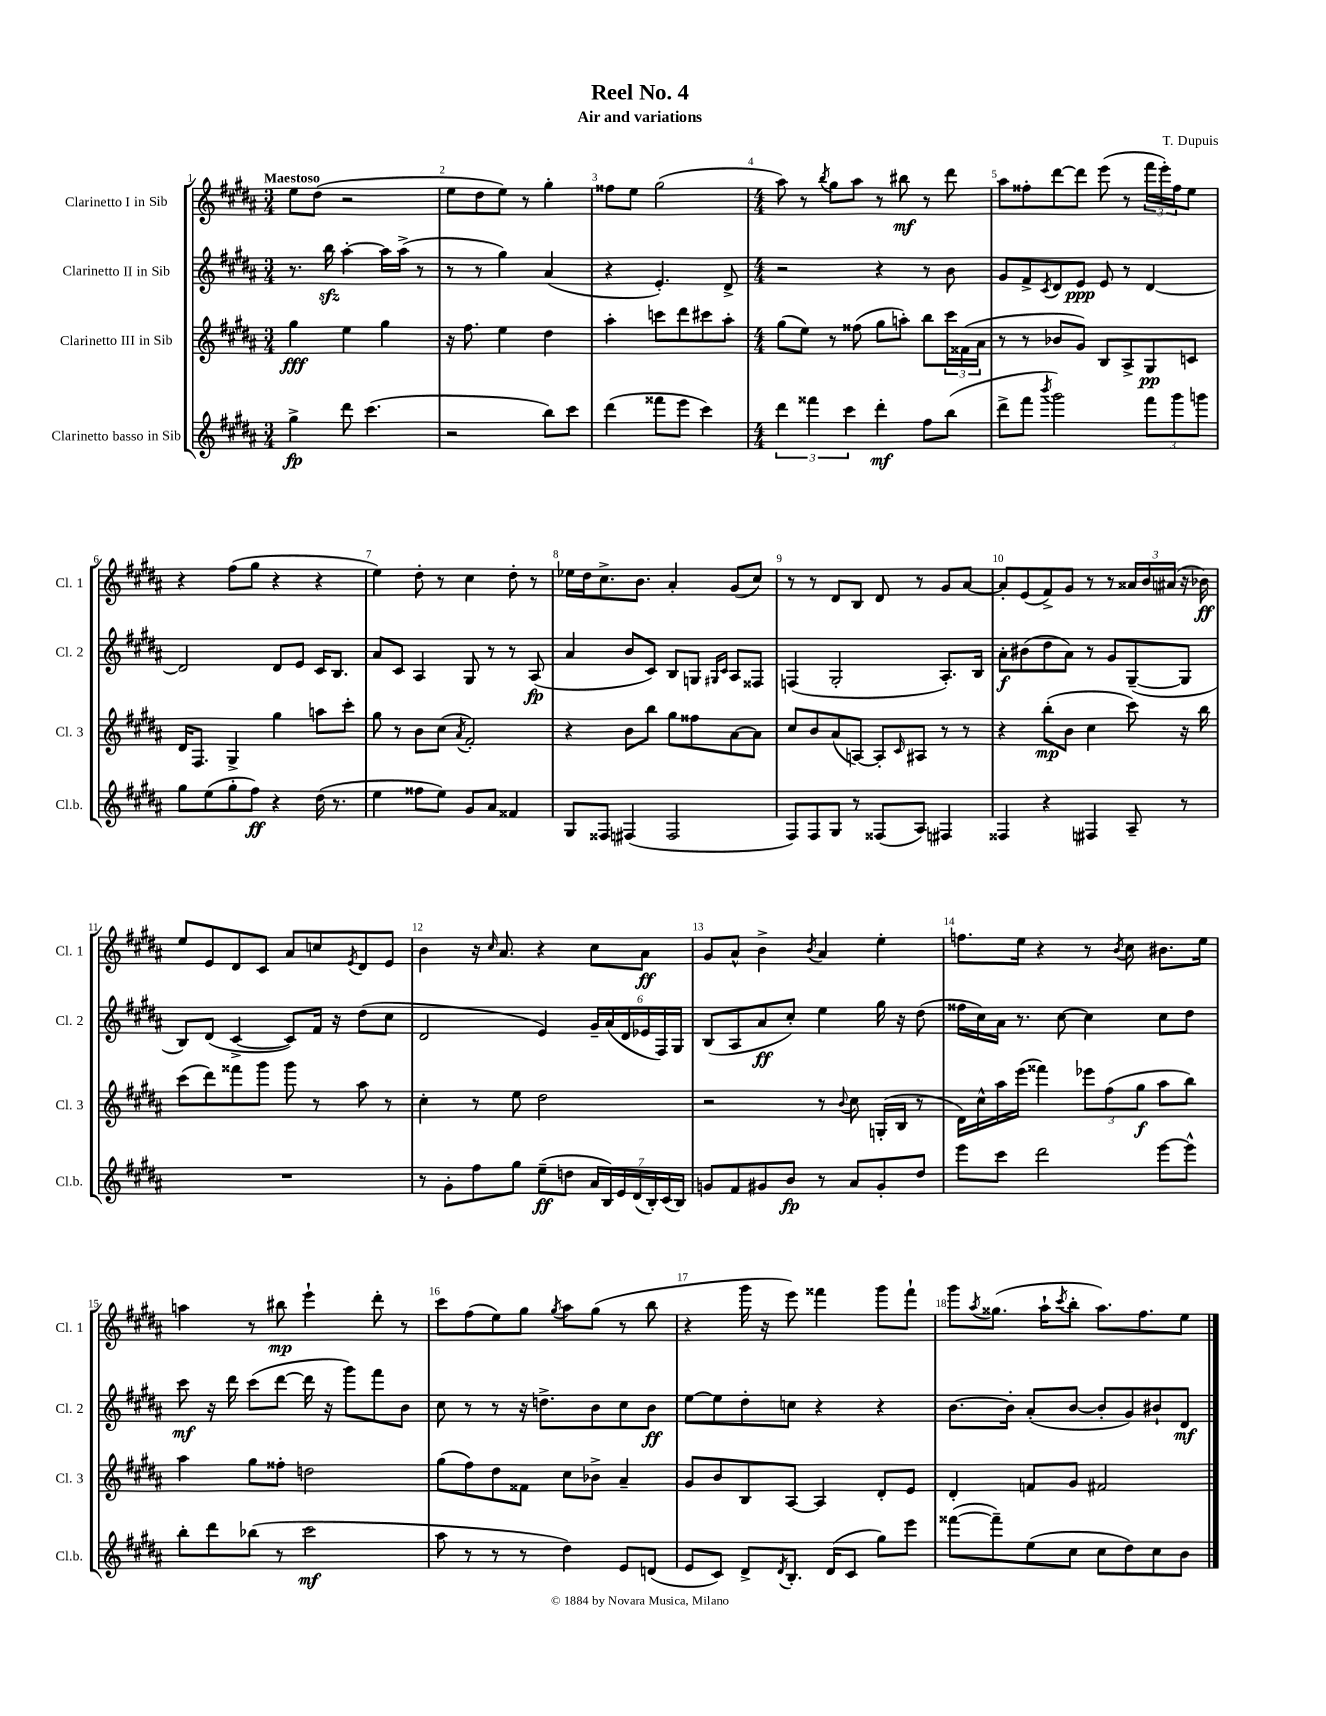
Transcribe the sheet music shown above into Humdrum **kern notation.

**kern	**dynam	**kern	**dynam	**kern	**dynam	**kern	**dynam
*part4	*part4	*part3	*part3	*part2	*part2	*part1	*part1
*staff4	*staff4	*staff3	*staff3	*staff2	*staff2	*staff1	*staff1
*I"Clarinetto basso in Sib	*	*I"Clarinetto III in Sib	*	*I"Clarinetto II in Sib	*	*I"Clarinetto I in Sib	*
*I'Cl.b.	*	*I'Cl. 3	*	*I'Cl. 2	*	*I'Cl. 1	*
*clefG2	*	*clefG2	*	*clefG2	*	*clefG2	*
*k[f#c#g#d#a#]	*	*k[f#c#g#d#a#]	*	*k[f#c#g#d#a#]	*	*k[f#c#g#d#a#]	*
*M3/4	*	*M3/4	*	*M3/4	*	*M3/4	*
=1	=1	=1	=1	=1	=1	=1	=1
!	!	!	!	!	!	!LO:TX:a:B:t=Maestoso	!
4gg#^\	fp	4gg#\	fff	8.r	.	8ee\L	.
.	.	.	.	.	.	(8dd#\J	.
.	.	.	.	16bbzz\	.	.	.
8ddd#\	.	4ee\	.	[4aa#'\	.	2r	.
(4.ccc#\	.	.	.	.	.	.	.
.	.	4gg#\	.	16aa#\LL]	.	.	.
.	.	.	.	(16aa#^\JJ	.	.	.
.	.	.	.	8r	.	.	.
=2	=2	=2	=2	=2	=2	=2	=2
2r	.	16r	.	8r	.	8ee\L	.
.	.	8.ff#\	.	.	.	.	.
.	.	.	.	8r	.	8dd#\	.
.	.	4ee\	.	4gg#\)	.	8ee\J)	.
.	.	.	.	.	.	8r	.
8bb\L)	.	4dd#\	.	(4a#/	.	4gg#'\	.
8ccc#\J	.	.	.	.	.	.	.
=3	=3	=3	=3	=3	=3	=3	=3
(4ddd#\	.	4aa#'\	.	4r	.	8ff##X\L	.
.	.	.	.	.	.	8ee\J	.
8fff##X\L	.	8cccn\L	.	4.e'/)	.	(2gg#\	.
8eee\J	.	8ddd#\	.	.	.	.	.
4ccc#\)	.	8ccc#X\	.	.	.	.	.
.	.	8aa#'\J	.	8d#^/	.	.	.
=4	=4	=4	=4	=4	=4	=4	=4
*M4/4	*	*M4/4	*	*M4/4	*	*M4/4	*
6ddd#\	.	(8gg#\L	.	2r	.	8aa#\)	.
.	.	8ee\J)	.	.	.	8r	.
6fff##X\	.	.	.	.	.	.	.
.	.	.	.	.	.	8qbb/	.
.	.	8r	.	.	.	8gg#\L	.
6ccc#\	.	.	.	.	.	.	.
.	.	(8ff##X\	.	.	.	8aa#\J	.
4ddd#'\	mf	8gg#\L	.	4r	.	8r	.
.	.	8aan'\J)	.	.	.	8bb#X\	mf
8ff#\L	.	8bb\L	.	8r	.	8r	.
(8bb\J	.	24ccc#\L	.	8b\	.	8ddd#\	.
.	.	(24f##X\	.	.	.	.	.
.	.	24a#\JJ	.	.	.	.	.
=5	=5	=5	=5	=5	=5	=5	=5
8ddd#^\L	.	8r	.	8g#/L	.	8aa#\L	.
8fff#\J	.	8r	.	8f#^/	.	8ff##X'\	.
8qbbb/	.	.	.	8qc#/	.	.	.
2ggg#\)	.	8b-X/L	.	8d#/	.	[8ddd#\	.
.	.	8g#/J)	.	8e/J	ppp	8ddd#\J]	.
.	.	8B/L	.	8e/	.	(8eee\	.
.	.	8A#^/	.	8r	.	8r	.
12fff#\L	.	8G#/	pp	[4d#/	.	24fff#\LL	.
.	.	.	.	.	.	24eee'\)	.
12ggg#\	.	.	.	.	.	24ff##\J	.
.	.	8cn/J	.	.	.	8ee\J	.
12gggn\J	.	.	.	.	.	.	.
!!LO:LB:g=z
=6	=6	=6	=6	=6	=6	=6	=6
8gg#\L	.	16d#/KL	.	2d#/]	.	4r	.
.	.	8.F#/J	.	.	.	.	.
(8ee\	.	.	.	.	.	.	.
8gg#'\	.	4G#^/	.	.	.	(8ff#\L	.
8ff#\J)	ff	.	.	.	.	8gg#\J	.
4r	.	4gg#\	.	8d#/L	.	4r	.
.	.	.	.	8e/J	.	.	.
(16dd#\	.	8aan\L	.	16c#/KL	.	4r	.
8.r	.	.	.	8.B/J	.	.	.
.	.	8ccc#'\J	.	.	.	.	.
=7	=7	=7	=7	=7	=7	=7	=7
4ee\	.	8gg#\	.	8a#/L	.	4ee\)	.
.	.	8r	.	8c#/J	.	.	.
8ff##X\L	.	8b\L	.	4A#/	.	8dd#'\	.
8ee\J)	.	(8cc#\J	.	.	.	8r	.
.	.	8qa#/	.	.	.	.	.
8g#/L	.	2f#'/)	.	8G#/	.	4cc#\	.
8a#/J	.	.	.	8r	.	.	.
4f##X/	.	.	.	8r	.	8dd#'\	.
.	.	.	.	(8A#/	fp	8r	.
=8	=8	=8	=8	=8	=8	=8	=8
8G#/L	.	4r	.	4a#/	.	16ee-X\LL	.
.	.	.	.	.	.	16dd#\J	.
8F##X/J	.	.	.	.	.	8.cc#^\	.
(4F#X/	.	8b\L	.	8b/L	.	.	.
.	.	.	.	.	.	8.b\J	.
.	.	8bb\J	.	8c#/J)	.	.	.
2F#/	.	8gg#\L	.	8B/L	.	4a#'/	.
.	.	8ff##X\	.	8Gn/J	.	.	.
.	.	.	.	16qqG#X/LL	.	.	.
.	.	.	.	16qqc#/JJ	.	.	.
.	.	[8a#\	.	8A#/L	.	(8g#/L	.
.	.	8a#\J]	.	8F##X/J	.	8cc#/J)	.
=9	=9	=9	=9	=9	=9	=9	=9
8F#/L)	.	8cc#/L	.	(4Fn/	.	8r	.
8F#/	.	8b/	.	.	.	8r	.
8G#/J	.	(8a#/	.	2G#'/	.	8d#/L	.
8r	.	[8An/J)	.	.	.	8B/J	.
(8F##X/L	.	8A'/L]	.	.	.	8d#/	.
.	.	16qqc#/	.	.	.	.	.
8A#/J)	.	8A#X/J	.	.	.	8r	.
4F#X/	.	8r	.	8.A#'/L)	.	8g#/L	.
.	.	8r	.	.	.	[8a#/J	.
.	.	.	.	16B/Jk	.	.	.
=10	=10	=10	=10	=10	=10	=10	=10
4F##X/	.	4r	.	8a#'\L	f	8a#'/L]	.
.	.	.	.	(8b#X\	.	(8e/	.
4r	.	(8bb'\L	mp	8dd#\	.	8f#^/)	.
.	.	8b\J	.	8a#\J)	.	8g#/J	.
4F#X/	.	4cc#\	.	8r	.	8r	.
.	.	.	.	8g#/L	.	8r	.
8A#~/	.	8ccc#\)	.	([8G#~/	.	24a##X/LL	.
.	.	.	.	.	.	24b/	.
.	.	.	.	.	.	(24a#X/JJ	.
8r	.	16r	.	8G#/J]	.	16r	.
.	.	16bb\	.	.	.	16b-X\)	ff
!!LO:LB:g=z
=11	=11	=11	=11	=11	=11	=11	=11
1r	.	(8ccc#\L	.	8B/L)	.	8ee/L	.
.	.	8ddd#\)	.	(8d#/J	.	8e/	.
.	.	8fff##X\	.	[4c#^/	.	8d#/	.
.	.	8ggg#\J	.	.	.	8c#/J	.
.	.	8ggg#\	.	8c#/L])	.	8a#/L	.
.	.	8r	.	16f#/Jk	.	8ccn/	.
.	.	.	.	16r	.	.	.
.	.	.	.	.	.	8qe/	.
.	.	8aa#\	.	(8dd#\L	.	8d#/	.
.	.	8r	.	8cc#\J	.	8e/J	.
=12	=12	=12	=12	=12	=12	=12	=12
8r	.	4cc#'\	.	2d#/	.	4b\	.
8g#'\L	.	.	.	.	.	.	.
8ff#\	.	8r	.	.	.	16r	.
.	.	.	.	.	.	16qqcc#/	.
.	.	.	.	.	.	8.a#/	.
8gg#\J	.	8ee\	.	.	.	.	.
(8ee~\L	ff	2dd#\	.	4e/)	.	4r	.
8ddn\J	.	.	.	.	.	.	.
28a#/LL	.	.	.	24g#~/LL	.	8cc#\L	.
28B/)	.	.	.	.	.	.	.
.	.	.	.	(24a#/	.	.	.
28e/	.	.	.	.	.	.	.
.	.	.	.	24d#/	.	.	.
(28d#/	.	.	.	.	.	.	.
.	.	.	.	24e-X/	.	8a#\J	ff
28B'/)	.	.	.	.	.	.	.
.	.	.	.	24F#/)	.	.	.
(28c#/	.	.	.	.	.	.	.
.	.	.	.	24G#/JJ	.	.	.
28B/JJ)	.	.	.	.	.	.	.
=13	=13	=13	=13	=13	=13	=13	=13
8gn/L	.	2r	.	(8B/L	.	8g#/L	.
8f#/	.	.	.	8A#/	.	8a#^^/J	.
8g#X/	.	.	.	8a#/	ff	4b^\	.
8b/J	fp	.	.	8cc#'/J)	.	.	.
.	.	.	.	.	.	8qb/	.
8r	.	8r	.	4ee\	.	4a#/	.
.	.	8qqb/	.	.	.	.	.
8a#/L	.	8cc#\	.	.	.	.	.
8g#'/	.	(16Gn'/LL	.	16gg#\	.	4ee'\	.
.	.	16B/JJ	.	16r	.	.	.
8dd#/J	.	8r	.	(8dd#\	.	.	.
=14	=14	=14	=14	=14	=14	=14	=14
8eee\L	.	16d#\LL)	.	16ff##X\LL	.	8.ffn\L	.
.	.	16cc#^^\	.	16cc#\)	.	.	.
8ccc#\J	.	16aa#\	.	16a#\JJ	.	.	.
.	.	(16eee\JJ	.	8.r	.	16ee\Jk	.
2ddd#\	.	4fff##X\)	.	.	.	4r	.
.	.	.	.	[8cc#\	.	.	.
.	.	12eee-X\L	.	4cc#\]	.	8r	.
.	.	(12ff#\	.	.	.	.	.
.	.	.	.	.	.	8qb/	.
.	.	.	.	.	.	8cc#\	.
.	.	12gg#\J	f	.	.	.	.
[8eee\L	.	8aa#\L	.	8cc#\L	.	8.b#X\L	.
8eee^^\J]	.	8bb\J)	.	8dd#\J	.	.	.
.	.	.	.	.	.	16ee\Jk	.
!!LO:LB:g=z
=15	=15	=15	=15	=15	=15	=15	=15
8bb'\L	.	4aa#\	.	8ccc#\	mf	4aan\	.
8ddd#\	.	.	.	16r	.	.	.
.	.	.	.	16ddd#\	.	.	.
(8bb-X\J	.	8gg#\L	.	(8ccc#\L	.	8r	.
8r	.	8ff##X'\J	.	[8ddd#\J	.	8bb#X\	mp
2ccc#\	mf	2ddn\	.	16ddd#\]	.	4eee`\	.
.	.	.	.	16r	.	.	.
.	.	.	.	8ggg#\L)	.	.	.
.	.	.	.	8fff#\	.	8ddd#'\	.
.	.	.	.	8b\J	.	8r	.
=16	=16	=16	=16	=16	=16	=16	=16
8aa#\	.	(8gg#\L	.	8cc#\	.	8ccc#\L	.
8r	.	8ff#\)	.	8r	.	(8ff#\	.
8r	.	8dd#\	.	8r	.	8ee\)	.
8r	.	8f##X\J	.	16r	.	8gg#\J	.
.	.	.	.	8.ddn^\L	.	.	.
.	.	.	.	.	.	8qgg#/	.
4dd#\)	.	8cc#\L	.	.	.	8aa#\L	.
.	.	8b-X^\J	.	8b\	.	(8gg#\J	.
8e/L	.	4a#~/	.	8cc#\	.	8r	.
(8dn/J	.	.	.	8b\J	ff	8bb\	.
=17	=17	=17	=17	=17	=17	=17	=17
8e/L	.	8g#/L	.	[8ee\L	.	4r	.
8c#/J)	.	8b/	.	8ee\]	.	.	.
8d#^/L	.	8B/	.	8dd#'\	.	16ggg#\	.
.	.	.	.	.	.	16r	.
8qd#/	.	.	.	.	.	.	.
8.B'/J	.	[8A#/J	.	8ccn\J	.	8eee\)	.
.	.	4A#/]	.	4r	.	4fff##X\	.
(16d#/KL	.	.	.	.	.	.	.
8c#/J	.	.	.	.	.	.	.
8gg#\L)	.	8d#'/L	.	4r	.	8ggg#\L	.
8eee\J	.	8e/J	.	.	.	8fff##`\J	.
=18	=18	=18	=18	=18	=18	=18	=18
([8fff##X\L	.	4d#'/	.	[8.b\L	.	8ggg#\L	.
.	.	.	.	.	.	8qaa#/	.
8fff##~\])	.	.	.	.	.	(8.gg##X\J	.
.	.	.	.	16b'\Jk]	.	.	.
(8ee\	.	8fn/L	.	(8a#'/L	.	.	.
.	.	.	.	.	.	16aa#`\KL	.
.	.	.	.	.	.	8qccc#/	.
8cc#\J	.	8g#/J	.	[8b/J	.	8bb'\J	.
8cc#\L	.	2f#X/	.	8b'/L]	.	8.aa#\L)	.
8dd#\)	.	.	.	8g#/)	.	.	.
.	.	.	.	.	.	8.ff#\	.
8cc#\	.	.	.	8b#X`/	.	.	.
8b\J	.	.	.	8d#/J	mf	8ee\J	.
==	==	==	==	==	==	==	==
*-	*-	*-	*-	*-	*-	*-	*-
